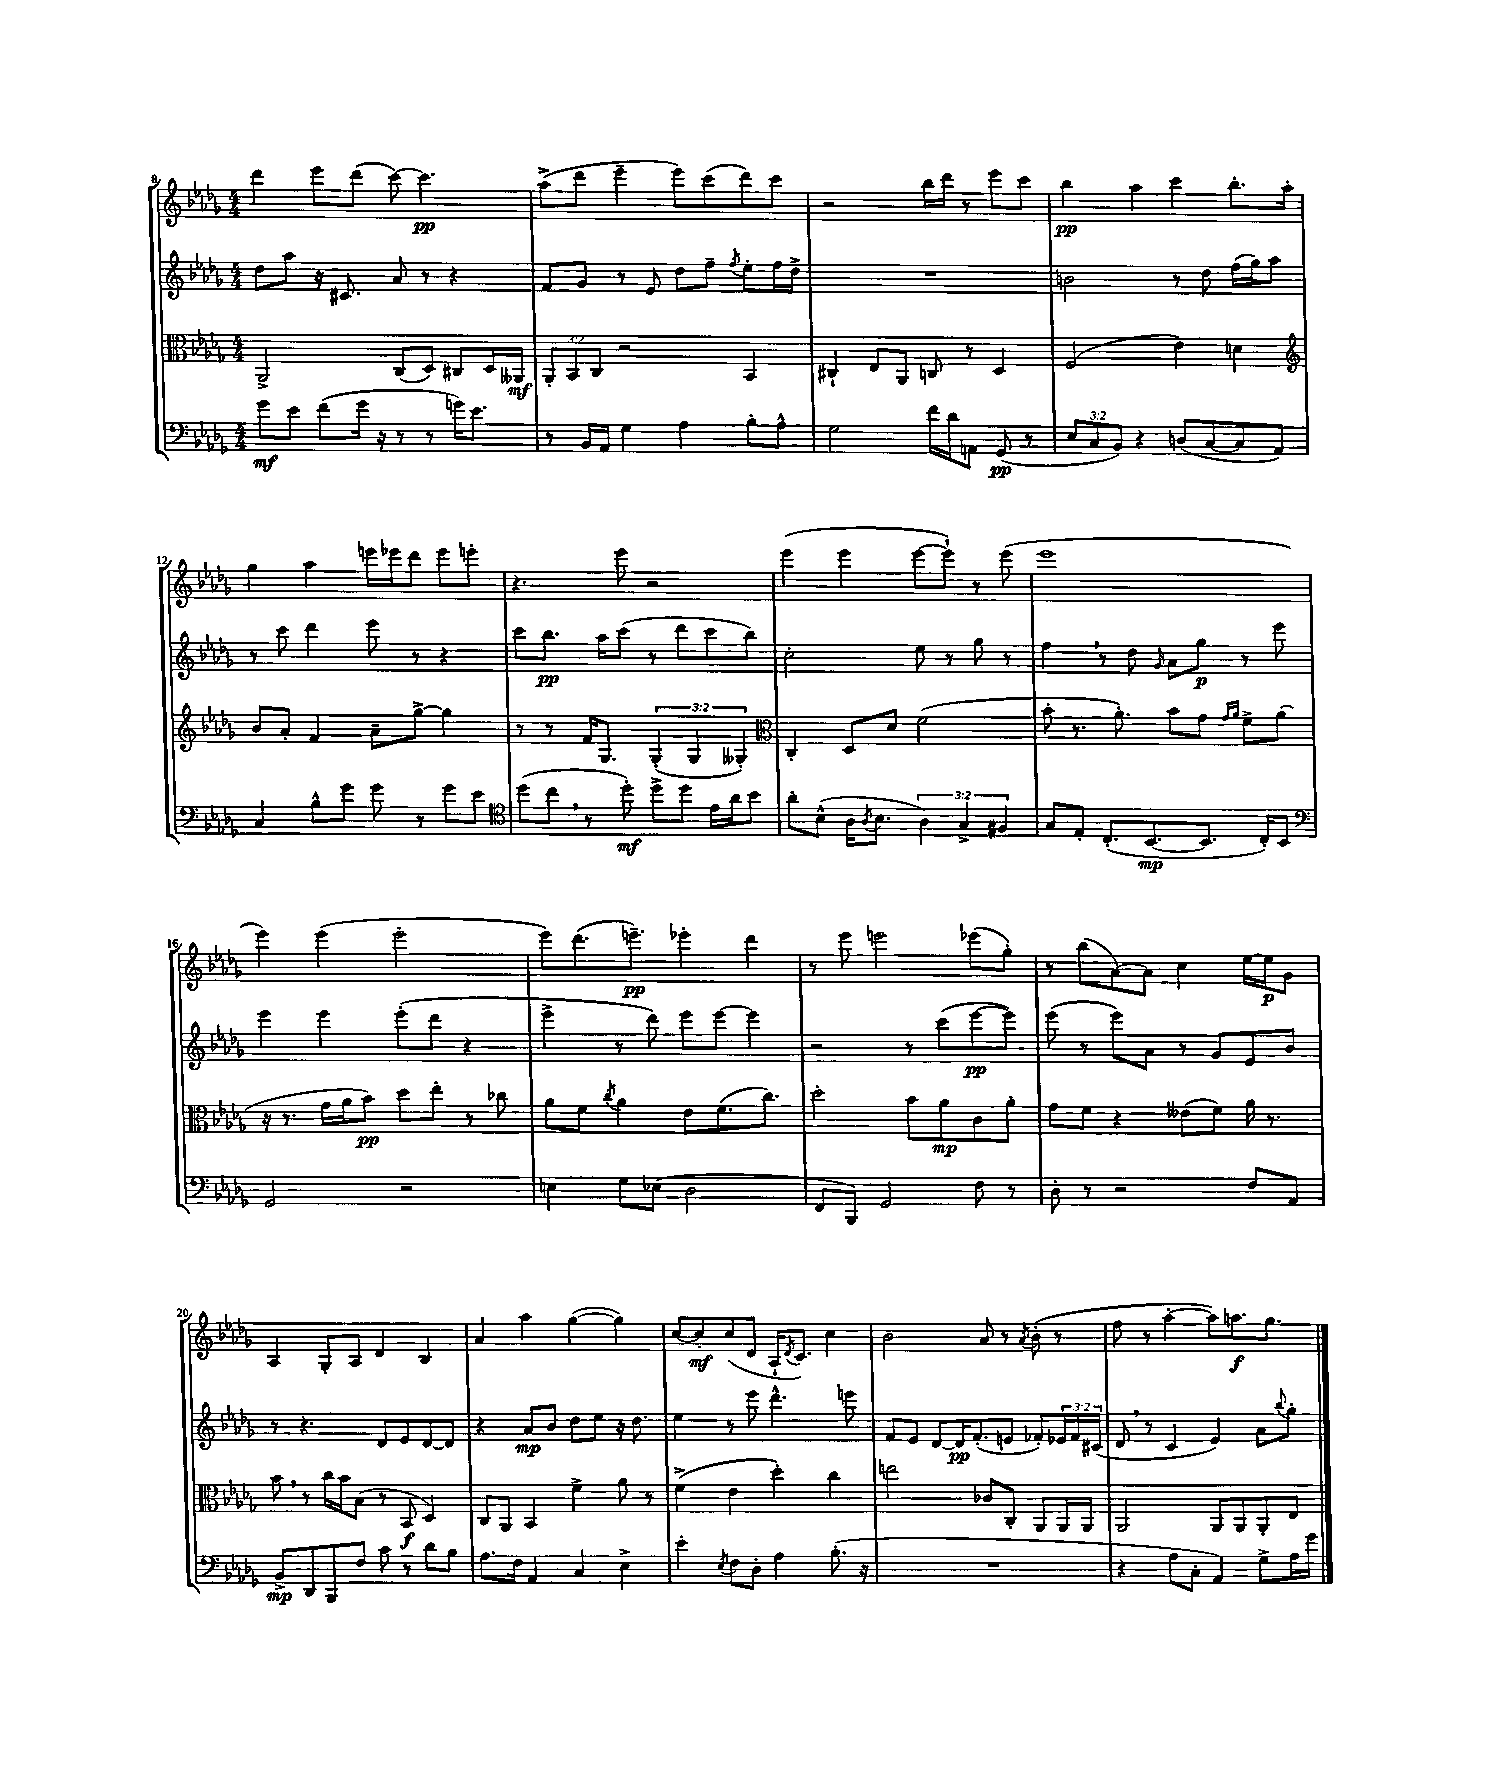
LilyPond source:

<<
\new StaffGroup <<
\new Staff = "s0" {
    \clef treble \key des \major \numericTimeSignature \time 4/4
    des'''4 ees'''8 des'''8( c'''8~) c'''4.\pp |
    aes''8->( des'''8 ees'''4-- ees'''8) c'''8( des'''8) c'''8 |
    r2 bes''16 des'''16 r8 ees'''8 c'''8 |
    bes''4\pp aes''4 c'''4 bes''8.-. aes''16-. |
    ges''4 aes''4 e'''16 ees'''16 des'''8 ees'''8 e'''8-. |
    r4. ees'''8 r2 |
    ees'''4( ees'''4 ees'''8~ ees'''8-!) r8 ees'''8( |
    ees'''1 |
    ees'''4) ees'''4( ees'''2-. |
    ees'''8) des'''8.( e'''8.--\pp) ees'''4-. des'''4 |
    r8 ees'''8 e'''2 ees'''8( ges''8-.) |
    r8 bes''8( aes'8~) aes'8 c''4 ees''16~ ees''16\p ges'8 |
    aes4 ges8-. aes8 des'4 bes4 |
    aes'4 aes''4 ges''4~( ges''4) |
    c''8~ c''8-.\mf c''8( des'8 aes16-! \acciaccatura { des'8 } c'8.) c''4 |
    bes'2 aes'8 r8 \acciaccatura { aes'8 } bes'8-.( r8 |
    f''8 r8 aes''4~-. aes''8) a''8.\f ges''8. \bar "|." |
}
\new Staff = "s1" {
    \clef treble \key des \major \numericTimeSignature \time 4/4 \override Staff.TupletNumber.text = #tuplet-number::calc-fraction-text
    des''8 aes''8 r16 cis'8. aes'8 r8 r4 |
    f'8 ges'8 r8 ees'8 des''8 f''8-- \acciaccatura { f''8 } ees''8-. f''16 des''16-> |
    R1 |
    b'2 r8 des''8 f''16( ges''16) aes''8 |
    r8 c'''8 des'''4 ees'''8 r8 r4 |
    c'''8 bes''8.\pp aes''16 c'''8( r8 des'''8 c'''8 bes''8) |
    c''2-. ees''8 r8 ges''8 r8 |
    f''4 \breathe r8 des''8 \grace { ges'16 } aes'8 ges''8\p r8 ees'''8 |
    ees'''4 ees'''4 ees'''8-.( des'''8 r4 |
    ees'''4-> r8 des'''8) ees'''8 ees'''8~ ees'''4 |
    r2 r8 c'''8( ees'''8~\pp ees'''8) |
    ees'''8( r8 ees'''8) aes'8 r8 ges'8 ees'8 bes'8 |
    r8 r4. des'8 ees'8 des'8~ des'8 |
    r4 aes'8\mp bes'8 des''8 ees''8 r16 des''8. |
    ees''4 r8 ees'''8 des'''4.-^ e'''8 |
    f'8 ees'8 des'8~ des'16\pp f'8.-.( e'8 fes'8-.) \tuplet 3/2 { ees'16 fes'16 cis'16( } |
    des'8 \breathe r8 c'4 ees'4) aes'8 \appoggiatura { bes''8 } ges''8-. \bar "|." |
}
\new Staff = "s2" {
    \clef alto \key des \major \numericTimeSignature \time 4/4 \override Staff.TupletNumber.text = #tuplet-number::calc-fraction-text
    aes,2-> c8( des8) cis8 des16 aeses,16\mf |
    \tuplet 3/2 { aes,8-. bes,8 c8 } r2 bes,4 |
    cis4-! ees8 aes,8 c8 r8 des4 |
    f2( ees'4) d'4 |
    \clef treble bes'8 aes'8-. f'4 aes'8-- ges''8~-> ges''4 |
    r8 r8 f'16 ges8. \tuplet 3/2 { ges4-.( ges4 geses4-.) } |
    \clef alto c4-. des8 des'8 f'2( |
    bes'8-. r8. aes'8.-.) bes'8 ges'8 \grace { ges'16 aes'16 } f'8-> aes'8( |
    r16 r8. ges'16 aes'16 bes'8\pp) des''8 ees''8-. r8 ces''8 |
    aes'8 f'8 \acciaccatura { c''8 } aes'4 ees'8 f'8.( c''8.) |
    des''2-. bes'8 aes'8\mp c'8 aes'8-. |
    ges'8 f'8 r4 eeses'8( f'8) aes'16 r8. |
    bes'8 \breathe r8 c''16 bes'16 bes8( r8 bes,8\f des4) |
    c8 aes,8 bes,4 f'4-> aes'8 r8 |
    f'4->( ees'4 des''4-.) c''4 |
    e''2 ces'8 c8-. aes,8 aes,16 aes,16 |
    aes,2 aes,8 aes,8 aes,8-. ees8 \bar "|." |
}
\new Staff = "s3" {
    \clef bass \key des \major \numericTimeSignature \time 4/4 \override Staff.TupletNumber.text = #tuplet-number::calc-fraction-text
    ges'8\mf ees'8 f'8( ges'16 r16 r8 r8 g'16) ees'8. |
    r8 bes,16 aes,16 ges4 aes4 bes8-. aes8-^ |
    ges2 f'16 des'16 a,8 ges,8\pp( r8 |
    \tuplet 3/2 { ees8 c8 bes,8) } r4 d8( c8~ c8 aes,8) |
    c4 bes8-^ ges'8 ges'8 r8 ges'8 ees'8 |
    \clef tenor des''8( c''8 \breathe r8 des''8-.\mf) des''8-> des''8 ees'16 aes'16 bes'8 |
    aes'8-. bes8-^( aes16 \acciaccatura { aes8 } bes8. \tuplet 3/2 { aes4) ges4-> fis4 } |
    ges8 ees8-. c8.-.( bes,8.~\mp bes,8. c16-.) bes,8 |
    \clef bass ges,2 r2 |
    e4 ges8 ees8( des2 |
    f,8 bes,,8) ges,2 f8 r8 |
    des8-. r8 r2 f8 aes,8 |
    bes,8->\mp des,8 bes,,8 f8 c'8 r8 des'8 bes8 |
    aes8. f16 aes,4 c4 ees4-> |
    ees'4-. \acciaccatura { ees8 } f8 des8-. aes4 bes8.-.( r16 |
    R1 |
    r4 aes8 c8-. aes,4) ges8-> aes16 ges'16 \bar "|." |
}
>>
>>
\layout { \context { \Score currentBarNumber = #8 } }
